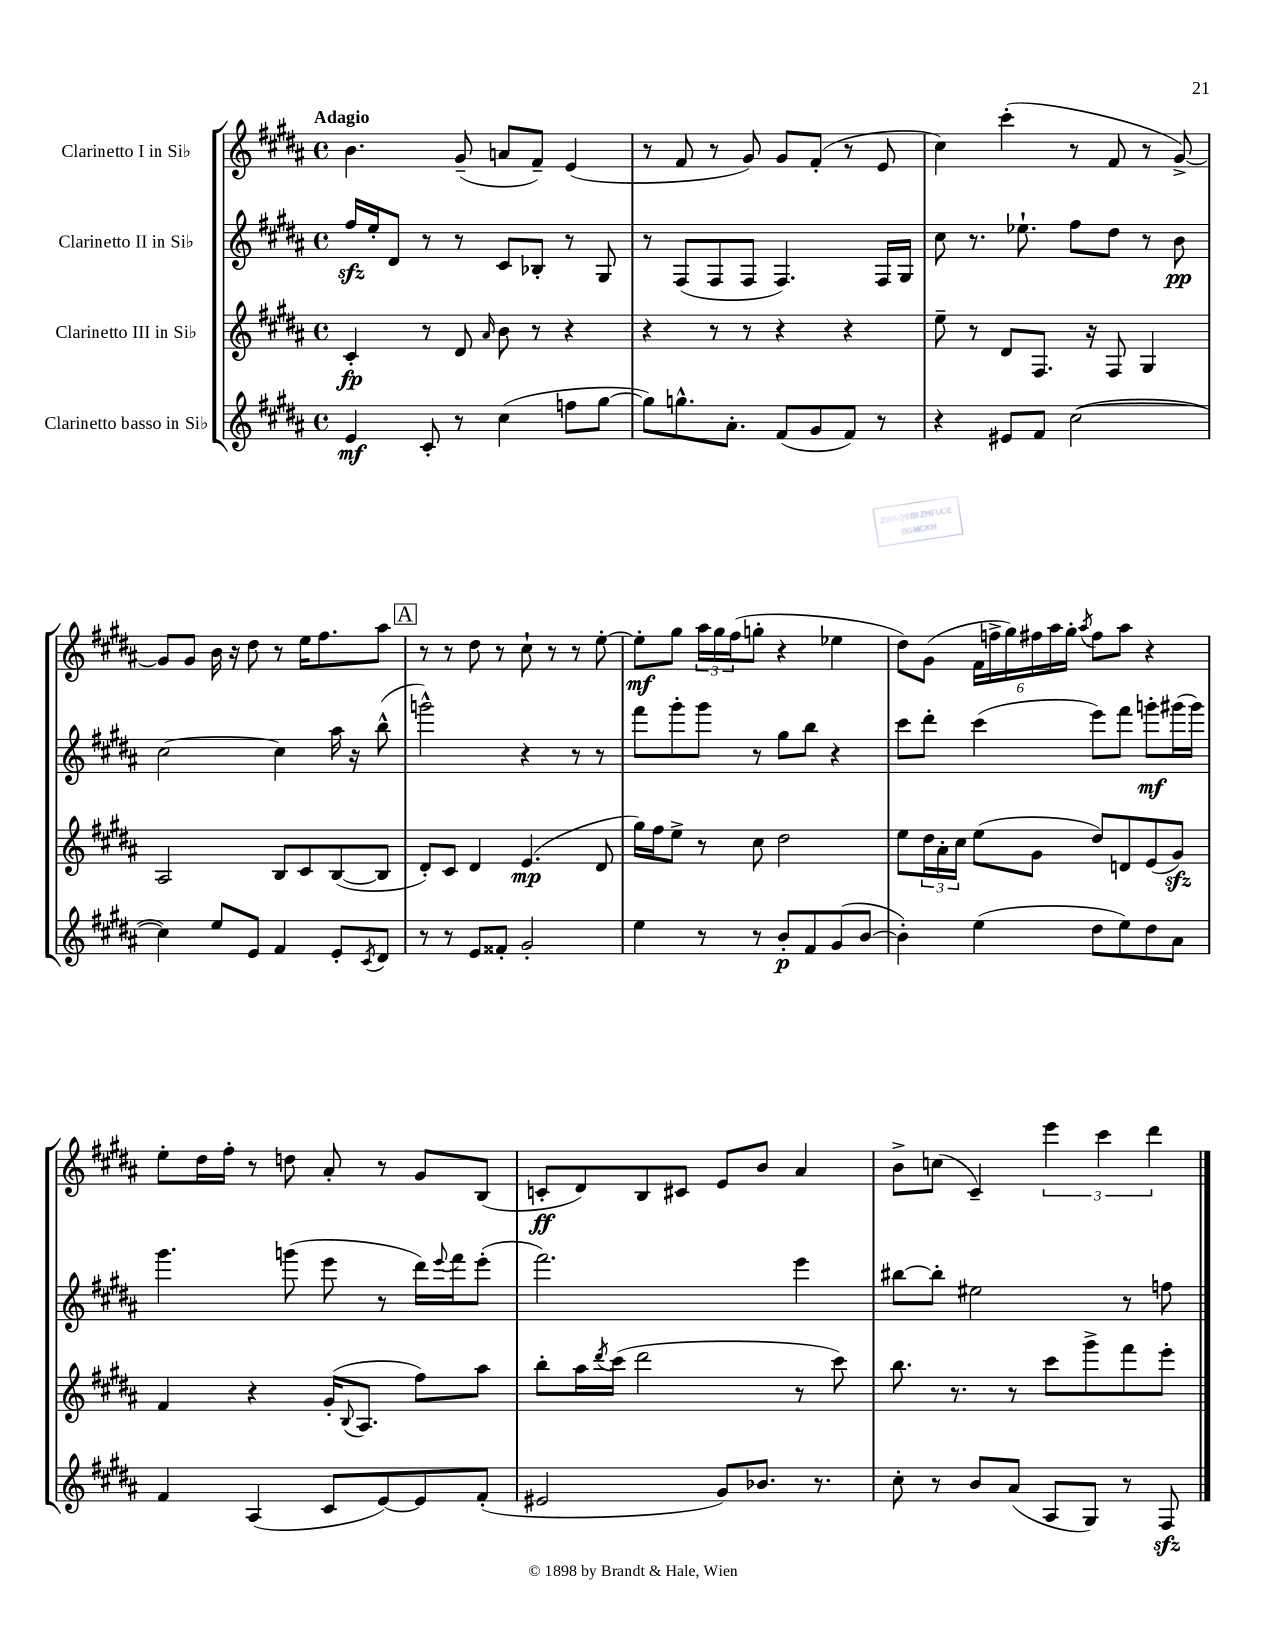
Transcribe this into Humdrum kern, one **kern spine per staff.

**kern	**kern	**kern	**kern
*staff4	*staff3	*staff2	*staff1
*clefG2	*clefG2	*clefG2	*clefG2
*k[f#c#g#d#a#]	*k[f#c#g#d#a#]	*k[f#c#g#d#a#]	*k[f#c#g#d#a#]
*M4/4	*M4/4	*M4/4	*M4/4
*met(c)	*met(c)	*met(c)	*met(c)
4e/	4c#'/	16ff#/LL	4.b\
.	.	16ee'/J	.
.	.	8d#/J	.
8c#'/	8r	8r	.
8r	8d#/	8r	(8g#~/
.	16qqa#/	.	.
(4cc#\	8b\	8c#/L	8a/L
.	8r	8B-'/J	8f#~/J)
8ff\L	4r	8r	(4e/
[8gg#\J	.	8G#/	.
=	=	=	=
8gg#\]L)	4r	8r	8r
8.gg^^\	.	(8F#/L	8f#/
.	8r	8F#/	8r
8.a#'\J	.	.	.
.	8r	8F#/J	8g#/)
(8f#/L	4r	4.F#/)	8g#/L
8g#/	.	.	(8f#'/J
8f#/J)	4r	.	8r
8r	.	16F#/LL	8e/
.	.	16G#/JJ	.
=	=	=	=
4r	8ee~\	8cc#\	4cc#\)
.	8r	8.r	.
8e#/L	8d#/L	.	(4ccc#'\
.	.	8.ee-`\	.
8f#/J	8.F#/J	.	.
([2cc#\	.	8ff#\L	8r
.	16r	.	.
.	8F#/	8dd#\J	8f#/
.	4G#/	8r	8r
.	.	8b\	[8g#^/)
=	=	=	=
4cc#\])	2A#/	[2cc#\	8g#/]L
.	.	.	8g#/J
8ee/L	.	.	16b\
.	.	.	16r
8e/J	.	.	8dd#\
4f#/	8B/L	4cc#\]	8r
.	8c#/	.	16ee\LK
.	.	.	8.ff#\
8e'/L	([8B/	16aa#\	.
.	.	16r	.
8qc#/	.	.	.
8d#/J	8B/]J	(8bb^^\	8aa#\J
=	=	=	=
8r	8d#'/L)	2ggg^^\)	8r
8r	8c#/J	.	8r
8e/L	4d#/	.	8dd#\
8f##'/J	.	.	8r
2g#'/	(4.e/	4r	8cc#`\
.	.	.	8r
.	.	8r	8r
.	8d#/	8r	[8ee'\
=	=	=	=
4ee\	16gg#\LL)	8fff#\L	8ee'\]L
.	16ff#\J	.	.
.	8ee^\J	8ggg#'\	8gg#\J
8r	8r	8ggg#\J	24aa#\LL
.	.	.	24gg#\
.	.	.	(24ff#\J
8r	8cc#\	8r	8gg'\J
8b'/L	2dd#\	8gg#\L	4r
8f#/	.	8bb\J	.
(8g#/	.	4r	4ee-\
[8b/J	.	.	.
=	=	=	=
4b'\])	8ee\L	8ccc#\L	8dd#\L)
.	24dd#\L	8ddd#'\J	(8g#\J
.	24a#'\	.	.
.	24cc#\JJ	.	.
(4ee\	(8ee\L	(4ccc#\	24f#\LL
.	.	.	24ff^\
.	.	.	24gg#\)
.	8g#\J	.	24ff#\
.	.	.	24aa#\
.	.	.	24gg#'\JJ
.	.	.	8qaa#/
8dd#\L	8dd#/L)	8eee\L)	8ff#\L
8ee\)	8d/	8fff#\J	8aa#\J
8dd#\	(8e/	8ggg'\L	4r
8a#\J	8g#/J)	(16ggg#\L	.
.	.	16ggg#\JJ)	.
=	=	=	=
4f#/	4f#/	4.ggg#\	8ee'\L
.	.	.	16dd#\L
.	.	.	16ff#'\JJ
(4A#/	4r	.	8r
.	.	(8ggg\	8dd\
8c#/L	(16g#'/LK	8eee\	8a#'/
.	8qqB/	.	.
.	8.A#/J	.	.
[8e/)	.	8r	8r
8e/]	8ff#\L)	16ddd#\LL)	8g#/L
.	.	8qqeee/	.
.	.	16fff#\J	.
(8f#'/J	8aa#\J	(8eee'\J	(8B/J
=	=	=	=
2e#/	8bb'\L	2.fff#\)	8c'/L
.	16aa#\L	.	8d#/)
.	8qddd#/	.	.
.	(16ccc#\JJ	.	.
.	2ddd#\	.	8B/
.	.	.	8c#/J
8g#/L)	.	.	8e/L
8.b-/J	.	.	8b/J
.	8r	4eee\	4a#/
8.r	.	.	.
.	8ccc#\)	.	.
=	=	=	=
8cc#'\	8.bb\	[8bb#\L	8b^\L
8r	.	8bb#'\]J	(8cc\J
.	8.r	.	.
8b/L	.	2ee#\	4c#~/)
(8a#/J	8r	.	.
8A#/L	8ccc#\L	.	6eee\
8G#/J)	8ggg#^\	.	.
.	.	.	6ccc#\
8r	8fff#\	8r	.
.	.	.	6ddd#\
8F#/	8eee'\J	8ff\	.
==	==	==	==
*-	*-	*-	*-
